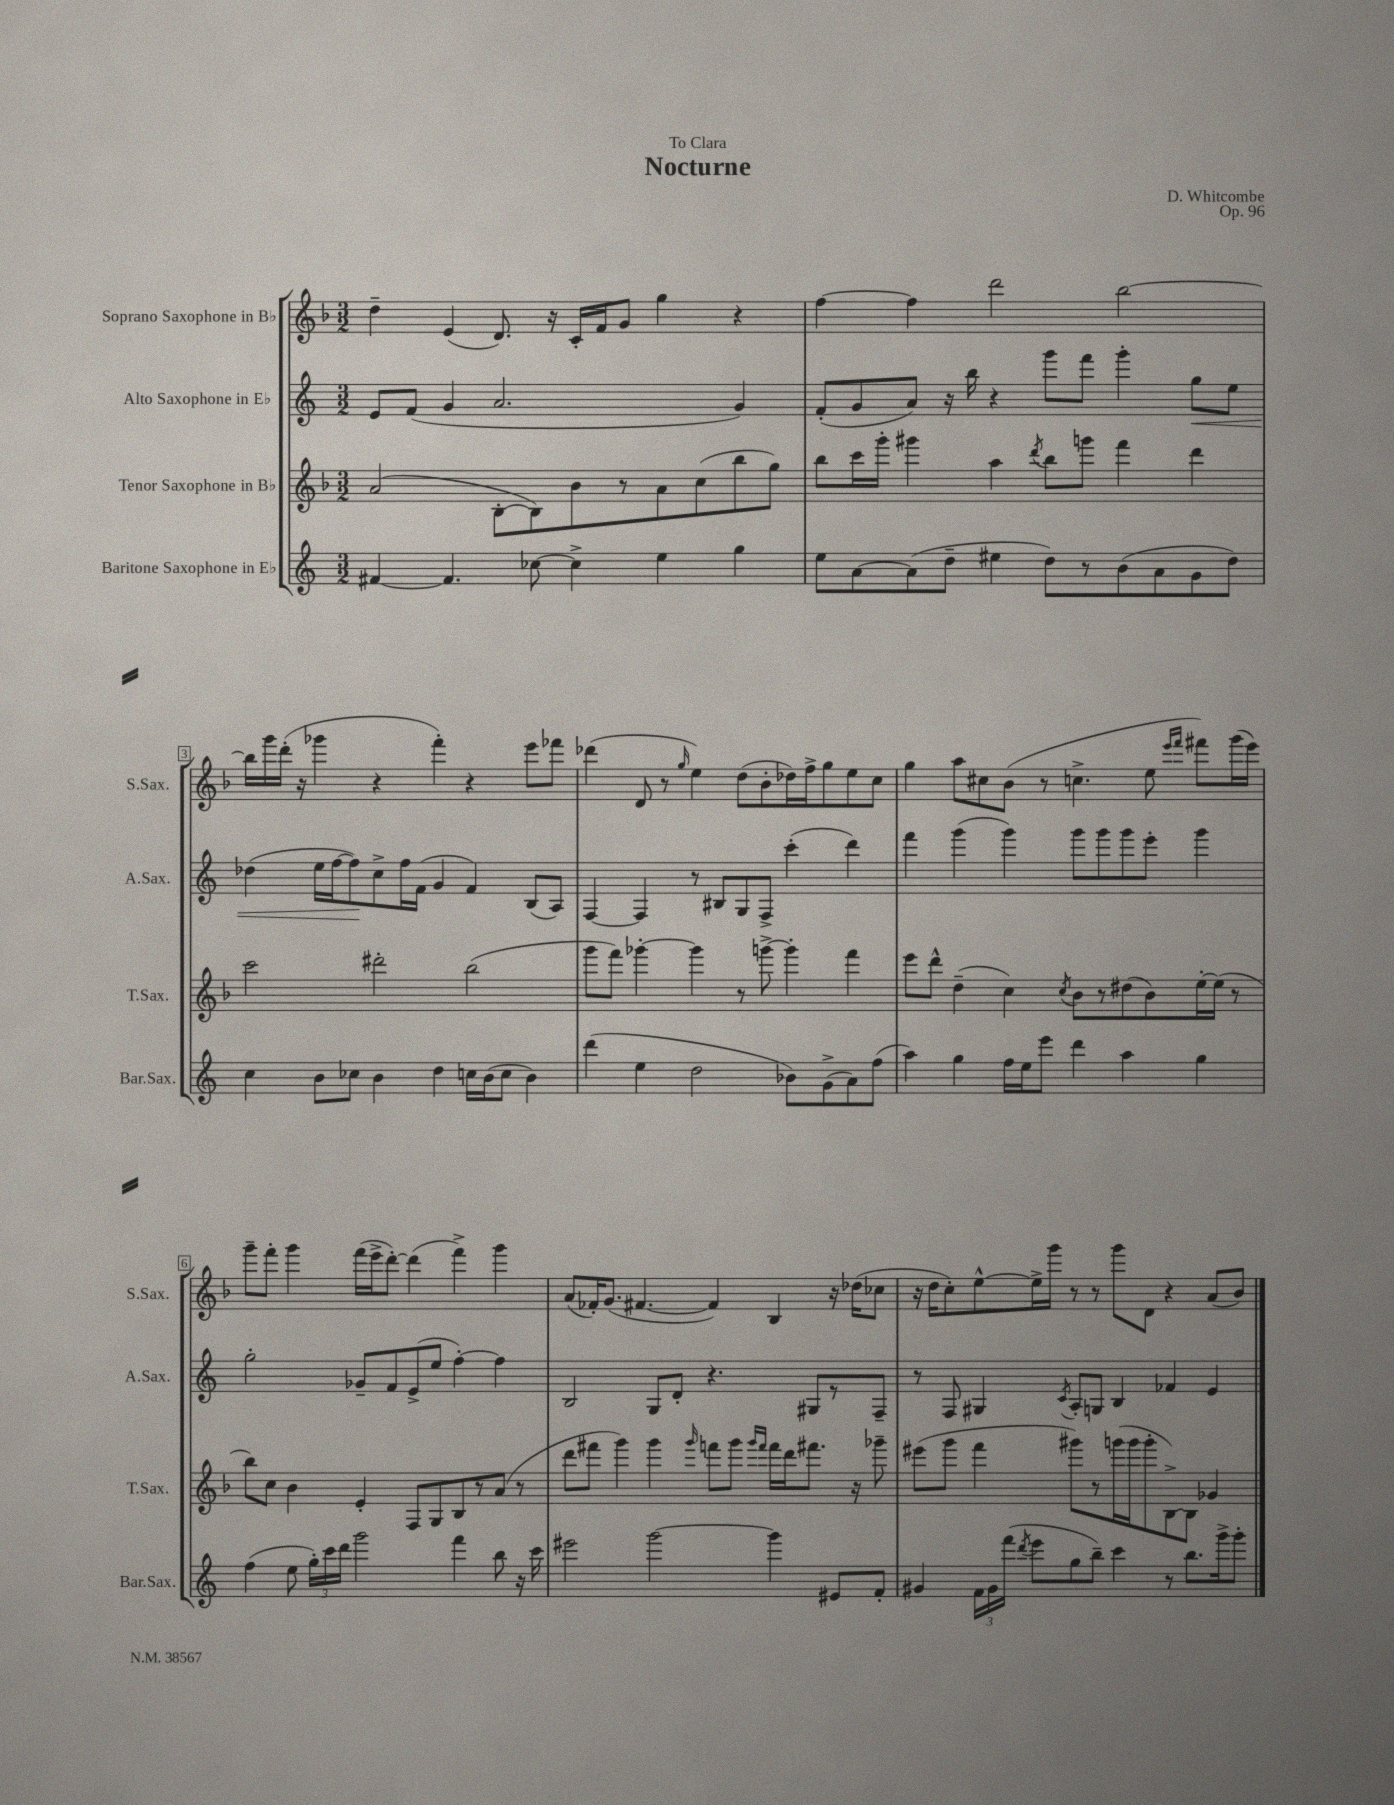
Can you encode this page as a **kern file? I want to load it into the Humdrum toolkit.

**kern	**kern	**kern	**kern
*staff4	*staff3	*staff2	*staff1
*clefG2	*clefG2	*clefG2	*clefG2
*k[]	*k[b-]	*k[]	*k[b-]
*M3/2	*M3/2	*M3/2	*M3/2
[4f#/	(2a/	8e/L	4dd~\
.	.	(8f/J	.
4.f#/]	.	4g/	(4e/
.	[8B-'\L	2.a/	8.d/)
[8cc-\	8B-\])	.	.
.	.	.	16r
4cc-^\]	8b-\	.	16c'/LL
.	.	.	16f/J
.	8r	.	8g/J
4ee\	8a\	.	4gg\
.	(8cc\	.	.
4gg\	8bb-\	4g/)	4r
.	8gg\J)	.	.
=	=	=	=
8ee\L	8bb-\L	(8f'/L	[4ff\
[8a\	16ccc\L	8g/	.
.	16ggg'\JJ	.	.
(8a\]	4ggg#\	8a/J)	4ff\]
8dd~\J	.	16r	.
.	.	16bb\	.
4ee#\	4aa\	4r	2ddd\
.	8qddd/	.	.
8dd\L)	8bb-\L	8ggg\L	.
8r	8ggg\J	8fff\J	.
(8b\	4fff\	4ggg'\	[2bb-\
8a\	.	.	.
8g\	4ddd\	8gg\L	.
8dd\J)	.	8ee\J	.
=	=	=	=
4cc\	2ccc\	(4dd-\	16bb-\]LL
.	.	.	16ggg\
.	.	.	(16ddd'\JJ
.	.	.	16r
8b\L	.	16ee\LL	4ggg-\
.	.	[16ff\J	.
8cc-\J	.	8ff\])	.
4b\	2ddd#'\	8cc^\	4r
.	.	16ff\L	.
.	.	(16f\JJ	.
4dd\	.	4g/	4fff'\)
16cc\LL	(2bb-\	4f/)	4r
(16b\J	.	.	.
8cc\J	.	.	.
4b\)	.	(8B/L	8eee\L
.	.	8A/J)	8fff-\J
=	=	=	=
(4ddd\	8ggg\L	[4F/	(4ddd-\
.	8fff\J)	.	.
4ee\	[4ggg-'\	4F/]	8d/
.	.	.	8r
.	.	.	16qqgg/
2dd\	4ggg-\]	8r	4ee\)
.	.	8B#/L	.
.	8r	8G/	(8dd\L
.	[8ggg^\	8F^/J	8b-'\
8b-\L)	4ggg'\]	(4ccc'\	16dd-\L)
.	.	.	16ff^\J
(8g^\	.	.	8gg\
8a\)	4fff\	4ddd\)	8ee\
(8ff\J	.	.	8cc\J
=	=	=	=
4aa\)	8eee\L	4fff\	4gg\
.	8ddd^^\J	.	.
4gg\	(4dd~\	(4ggg\	8aa\L
.	.	.	8cc#\
16ff\LL	4cc\)	4ggg\)	(8b-\J
16ee\J	.	.	.
8eee\J	.	.	8r
.	8qcc/	.	.
4ddd\	8b-\L	8ggg\L	4.cc^\
.	8r	8ggg\	.
4aa\	(8dd#\	8ggg\	.
.	8b-\)	8eee'\J	8ee\
.	.	.	16qqeee/LL
.	.	.	16qqfff/JJ
4gg\	[16ee'\L	4ggg\	8fff#\L)
.	(16ee\]JJ	.	.
.	8r	.	(16ggg\L
.	.	.	16eee\JJ)
=	=	=	=
(4ff\	8bb-\L)	2gg'\	8ggg~\L
.	8cc\J	.	8fff'\J
8ee\	4b-\	.	4ggg\
24gg'\LL)	.	.	.
24ccc\	.	.	.
24ddd\JJ	.	.	.
2ggg\	4e'/	8g-~/L	(16fff\LL
.	.	.	16eee^\J
.	.	8f/	[8ddd'\J)
.	8F/L	(8e^/	(4ddd\]
.	8G/	8ee/J	.
4fff\	8B-/	[4ff'\)	4fff^\)
.	8r	.	.
8bb\	(8a/J	4ff\]	4ggg\
16r	8r	.	.
16ccc\	.	.	.
=	=	=	=
2eee#\	8ddd\L	2B/	(8a/L
.	8fff#\J	.	16f-'/K)
.	.	.	(8.g/J
.	4ggg\)	.	.
.	.	.	[4.f#/
[2ggg\	4ggg\	8G/L	.
.	.	8d'/J	.
.	16qqggg/	.	.
.	8fff\L	4.r	4f#/])
.	8ggg\J	.	.
.	16qqggg/LL	.	.
.	16qqfff/JJ	.	.
4ggg\]	16fff\LL	.	4B-/
.	16ddd\J	.	.
.	8.fff#\J	8G#/L	.
8e#/L	.	8r	16r
.	16r	.	(16dd-\LK
8f'/J	8ggg-~\	8F~/J	8cc-\J
=	=	=	=
4g#/	(8eee#\L	8r	16r
.	.	.	16dd\LK
.	8ggg\J	8F/	8cc'\)
24f\LL	4fff\	4G#/	[8ee^^\
24g#\	.	.	.
(24fff\JJ	.	.	.
8qddd/	.	.	.
8eee\L	.	.	16ee^\]L
.	.	.	16ggg\JJ
.	.	8qc/	.
8gg\	8ggg#\L)	8A'/L	8r
8bb~\J)	8r	8G/J	8r
4ccc\	(16ggg\L	4B/	8ggg\L
.	16ggg\J	.	.
.	8ggg'\	.	8d\J
8r	[8B-^\)	4f-/	4r
8.bb\L	8B-\]J	.	.
.	4g-/	4e/	(8a/L
16ggg^\k	.	.	.
8ggg'\J	.	.	8b-/J)
==	==	==	==
*-	*-	*-	*-
